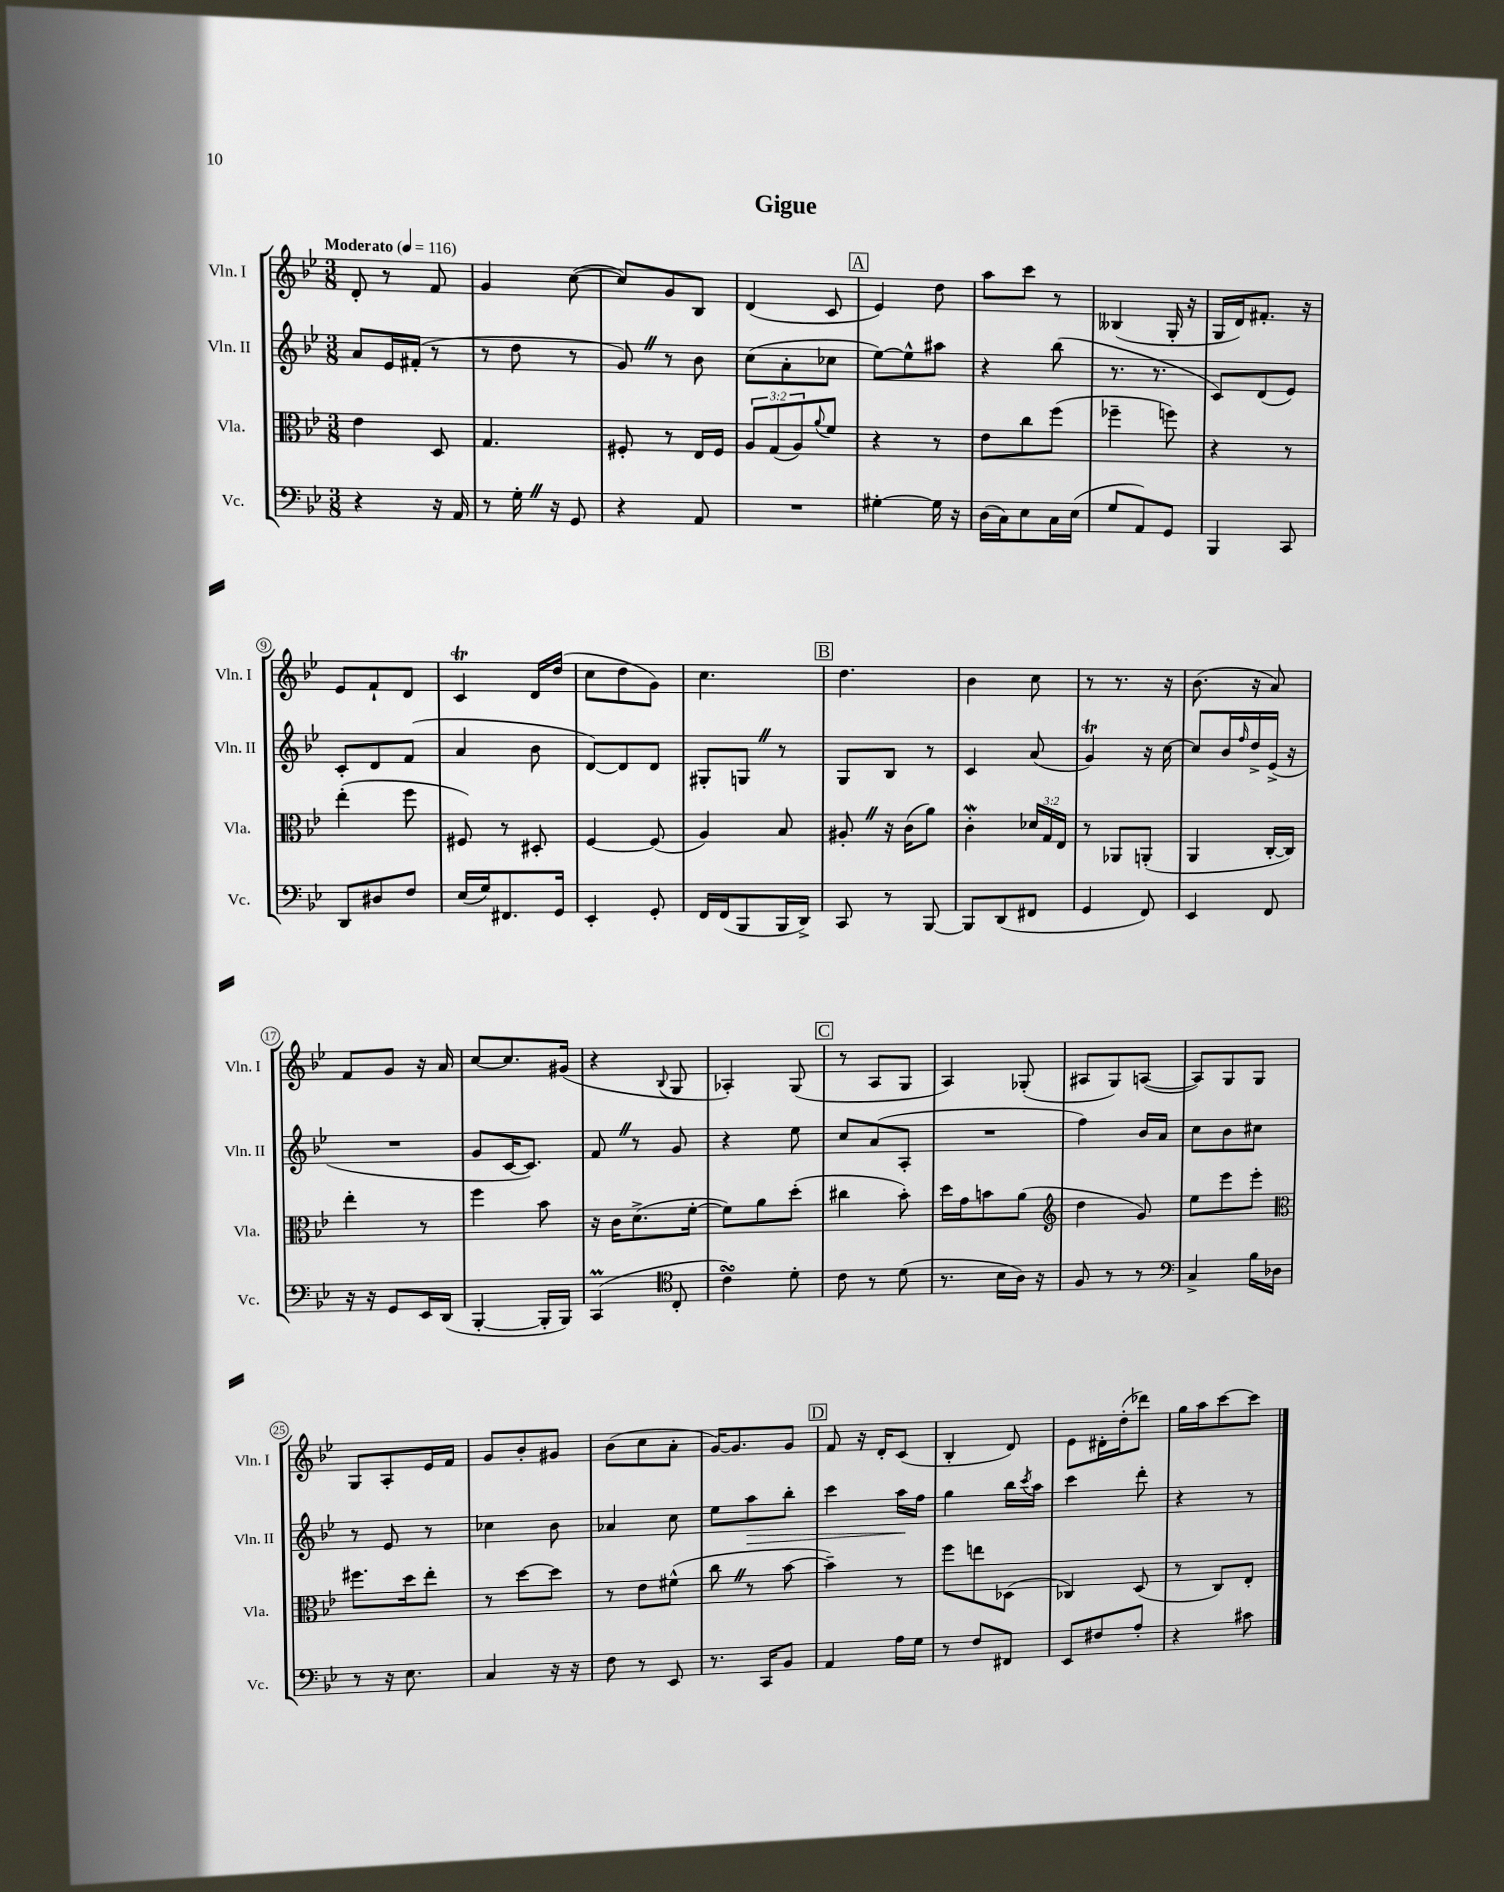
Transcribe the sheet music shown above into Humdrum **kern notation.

**kern	**kern	**kern	**dynam	**kern
*part4	*part3	*part2	*part2	*part1
*staff4	*staff3	*staff2	*staff2	*staff1
*I"Vc.	*I"Vla.	*I"Vln. II	*	*I"Vln. I
*I'Vc.	*I'Vla.	*I'Vln. II	*	*I'Vln. I
*clefF4	*clefC3	*clefG2	*	*clefG2
*k[b-e-]	*k[b-e-]	*k[b-e-]	*	*k[b-e-]
*M3/8	*M3/8	*M3/8	*	*M3/8
*MM116	*MM116	*MM116	*	*MM116
=1	=1	=1	=1	=1
!	!	!	!	!LO:TX:a:B:t=Moderato
4r	4e-\	8a/L	.	8d'/
.	.	16e-/L	.	8r
.	.	(16f#X'/JJ	.	.
16r	8D/	8r	.	8f/
16AA/	.	.	.	.
=2	=2	=2	=2	=2
8r	4.G/	8r	.	4g/
16G'Z\	.	8dd\	.	.
16r	.	.	.	.
8GG/	.	8r	.	([8cc\
=3	=3	=3	=3	=3
4r	8F#X'/	8gZ/)	.	8cc/L])
.	8r	8r	.	8g/
8AA/	16E-/LL	8b-\	.	8B-/J
.	16F#/JJ	.	.	.
=4	=4	=4	=4	=4
4.r	12A/L	(8cc\L	.	(4d/
.	(12G/	.	.	.
.	.	8a'\	.	.
.	12A/)	.	.	.
.	8qqa/	.	.	.
.	8f/J	8cc-X\J	.	8c/
!!LO:REH:place=s1:t=A
=5	=5	=5	=5	=5
[4G#X'\	4r	[8ee-\L)	.	4e-/)
.	.	8ee-^^\]	.	.
16G#\]	8r	8aa#X\J	.	8dd\
16r	.	.	.	.
=6	=6	=6	=6	=6
(16D\LL	8e-\L	4r	.	8aa\L
16C\J)	.	.	.	.
8E-\	8cc\	.	.	8ccc\J
16C\L	(8ff\J	(8bb-\	.	8r
(16E-\JJ	.	.	.	.
=7	=7	=7	=7	=7
8G/L	4ff-X~\	8.r	.	(4B--X/
8AA/)	.	.	.	.
.	.	8.r	.	.
8GG/J	8ffn\)	.	.	16G'/
.	.	.	.	16r
=8	=8	=8	=8	=8
4BBB-/	4r	8c/L)	.	16G/LL
.	.	.	.	16d/J)
.	.	(8d/	.	8.f#X'/J
8CC/	8r	8e-/J)	.	.
.	.	.	.	16r
!!LO:LB:g=z
=9	=9	=9	=9	=9
8DD/L	(4ee-'\	8c'/L	.	8e-/L
8D#X/	.	8d/	.	8f`/
8F/J	8ff\	(8f/J	.	8d/J
=10	=10	=10	=10	=10
(16E-/LL	8F#X/)	4a/	.	4cT/
16G/J)	.	.	.	.
8.FF#X/	8r	.	.	.
.	8D#X'/	8b-\	.	16d/LL
16GG/Jk	.	.	.	(16dd/JJ
=11	=11	=11	=11	=11
4EE-'/	[4F/	[8d/L)	.	8cc\L
.	.	8d/]	.	8dd\
8GG'/	(8F/]	8d/J	.	8g\J)
=12	=12	=12	=12	=12
16FF/LL	4A/)	8G#X'/L	.	4.cc\
(16FF/J	.	.	.	.
8BBB-/	.	8GnZ/J	.	.
16BBB-/L	8B-/	8r	.	.
16DD^/JJ)	.	.	.	.
!!LO:REH:place=s1:t=B
=13	=13	=13	=13	=13
8CC/	8A#X'Z/	8G/L	.	4.dd\
8r	16r	8B-/J	.	.
.	(16c\KL	.	.	.
[8BBB-/	8a\J)	8r	.	.
=14	=14	=14	=14	=14
8BBB-/L]	4cW'\	4c/	.	4b-\
(8DD/	.	.	.	.
8FF#X/J	24d-X/LL	(8a/	.	8cc\
.	24G/	.	.	.
.	24E-/JJ	.	.	.
=15	=15	=15	=15	=15
4GG/	8r	4gT/)	.	8r
.	8AA-X/L	.	.	8.r
8FF/)	(8AAn'/J	16r	.	.
.	.	[16cc\	.	16r
=16	=16	=16	=16	=16
4EE-/	4AA/	8cc/L]	.	(8.b-\
.	.	16b-/L	.	.
.	.	16qqff/	.	.
.	.	16dd^/	.	16r
8FF/	[16C'/LL	(16e-^/JJ	.	8a/)
.	16C/JJ])	16r	.	.
!!LO:LB:g=z
=17	=17	=17	=17	=17
16r	4ee-'\	4.r	.	8f/L
16r	.	.	.	.
8GG/L	.	.	.	8g/J
16EE-/L	8r	.	.	16r
(16DD/JJ	.	.	.	16a/
=18	=18	=18	=18	=18
[4BBB-'/	4ff\	8g/L	.	[8cc/L
.	.	[16c/K	.	8.cc/]
.	.	8.c/J])	.	.
16BBB-'/LL]	8b-\	.	.	.
16BBB-/JJ)	.	.	.	(16g#X/Jk
=19	=19	=19	=19	=19
(4CCM/	16r	8fZ/	.	4r
.	16c\KL	.	.	.
.	(8.d^\	8r	.	.
*clefC4	*	*	*	*
.	.	.	.	8qqB-/
8C'/	.	8g/	.	8G/
.	[16f'\Jk	.	.	.
=20	=20	=20	=20	=20
4csSSS\)	8f\L])	4r	.	4A-X'/)
.	8a\	.	.	.
8d'\	(8dd'\J	8ee-\	.	(8G/
!!LO:REH:place=s1:t=C
=21	=21	=21	=21	=21
8c\	4cc#X\	8cc/L	.	8r
8r	.	(8a/	.	8A/L
(8d\	8b-'\)	8A'/J	.	8G/J
=22	=22	=22	=22	=22
8.r	16dd\LL	4.r	.	4A/)
.	16g\J	.	.	.
.	8bn\	.	.	.
16B-\LL	.	.	.	.
16A\JJ)	(8a\J	.	.	(8G-X'/
16r	.	.	.	.
=23	=23	=23	=23	=23
*	*clefG2	*	*	*
8F/	4dd\	4ff\)	.	8A#X/L
8r	.	.	.	8G/)
8r	8g/)	16b-/LL	.	([8An/J
.	.	16a/JJ	.	.
=24	=24	=24	=24	=24
*clefF4	*	*	*	*
4C^/	8ee-\L	8cc\L	.	8A/L])
.	8eee-\	8b-\	.	8G/
16B-\LL	8eee-'\J	8cc#X\J	.	8G/J
16D-X\JJ	.	.	.	.
!!LO:LB:g=z
=25	=25	=25	=25	=25
*	*clefC3	*	*	*
8r	8.ff#X\L	8r	.	8G/L
16r	.	8e-/	.	8A'/
8.E-\	16dd\k	.	.	.
.	8ee-'\J	8r	.	16e-/L
.	.	.	.	16f/JJ
=26	=26	=26	=26	=26
4C/	8r	4cc-X\	.	8g/L
.	[8dd\L	.	.	8b-'/
16r	8dd\J]	8b-\	.	8g#X/J
16r	.	.	.	.
=27	=27	=27	=27	=27
8F\	8r	4a-X/	.	(8b-\L
8r	8e-\L	.	.	8cc\
8EE-/	(8f#X^^\J	8cc\	.	8a'\J
=28	=28	=28	=28	=28
8.r	8ccZ\	8ee-\L	.	[16g/KL)
.	.	.	.	8.g/]
!	!	!	!LO:HP:b	!
.	8r	8aa\	>	.
16CC/KL	.	.	.	.
8BB-/J	[8b-\	8bb-'\J	.	8g/J
!!LO:REH:place=s1:t=D
=29	=29	=29	=29	=29
4AA/	4b-~\])	4ccc\	.	8f/
.	.	.	.	16r
.	.	.	.	16d'/KL
16A\LL	8r	16aa\LL	.	(8c/J
16G\JJ	.	16ff\JJ	]	.
=30	=30	=30	=30	=30
8r	8ff\L	4gg\	.	4B-'/
8F/L	8een\	.	.	.
8FF#X/J	(8D-X\J	16bb-\LL	.	8d/)
.	.	8qccc/	.	.
.	.	16aa\JJ	.	.
=31	=31	=31	=31	=31
8EE-/L	4C-X/)	4ccc\	.	8e-\L
8F#X/	.	.	.	16d#X'\L
.	.	.	.	(16dd'\J
8A'/J	(8D/	8ddd'\	.	8ddd-X\J)
=32	=32	=32	=32	=32
4r	8r	4r	.	16gg\LL
.	.	.	.	16aa\J
.	8C/L)	.	.	[8ccc\
8c#X\	8E-'/J	8r	.	8ccc\J]
==	==	==	==	==
*-	*-	*-	*-	*-
